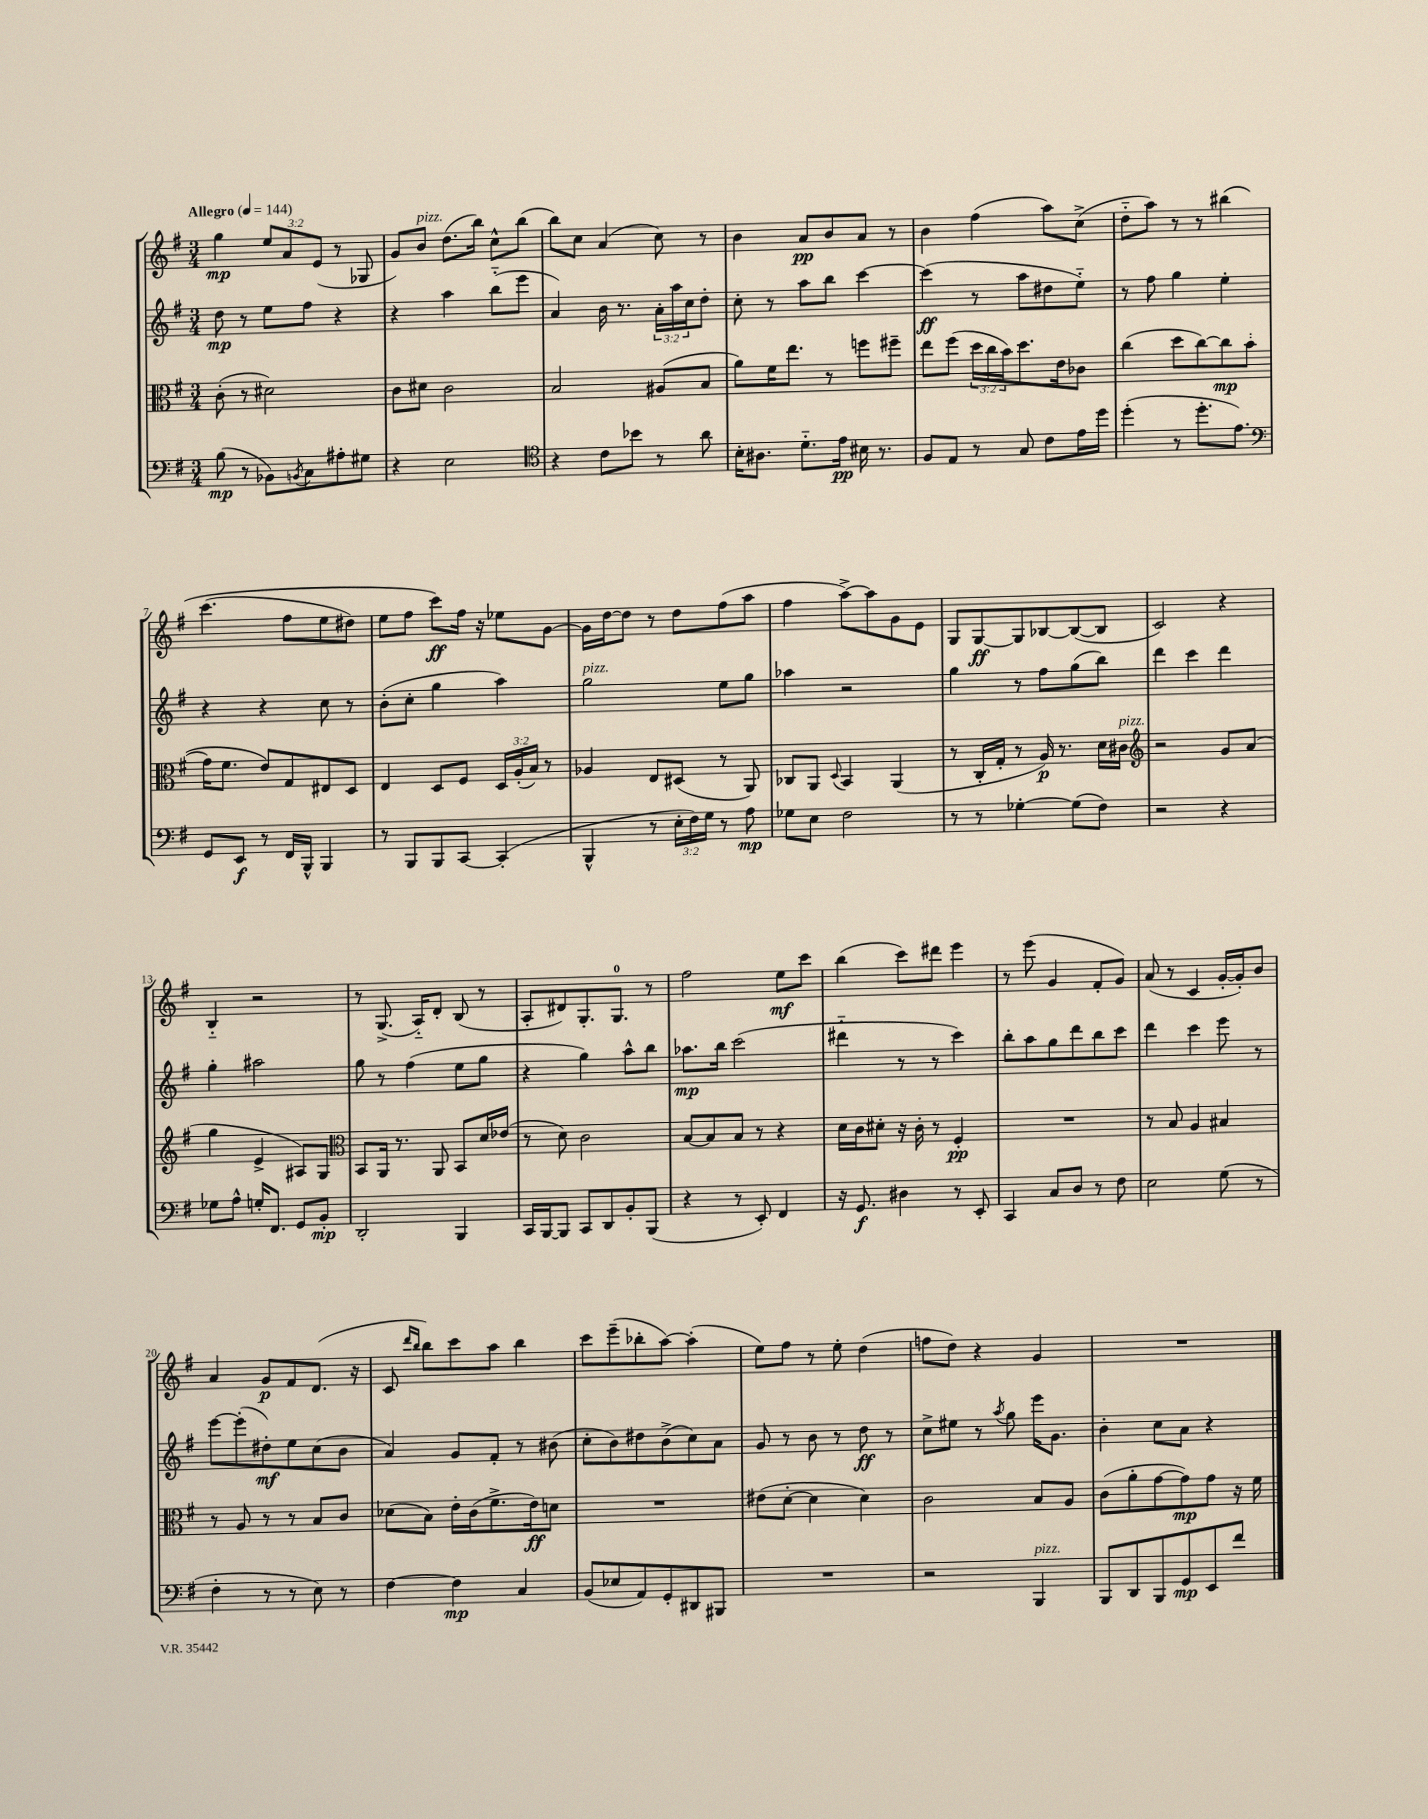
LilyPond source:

<<
\new StaffGroup <<
\new Staff = "s0" {
    \clef treble \key g \major \numericTimeSignature \time 3/4 \override Staff.TupletNumber.text = #tuplet-number::calc-fraction-text \tempo "Allegro" 4 = 144
    g''4\mp \tuplet 3/2 { e''8 a'8 e'8( } r8 ges8 |
    g'8) b'8^\markup { \italic "pizz." } d''8.( b''16) c''8-^ b''8( |
    b''8) c''8 a'4( c''8) r8 |
    b'4 a'8\pp b'8 a'8 r8 |
    b'4 fis''4( a''8) c''8->( |
    d''8-_ a''8) r8 r8 bis''4\( |
    c'''4.( fis''8 e''8 dis''8) |
    e''8 fis''8 c'''8\ff\) fis''16 r16 ees''8 g'8~ |
    g'16 d''16~ d''8 r8 d''8 fis''8( a''8 |
    fis''4 a''8~->) a''8 g'8 e'8 |
    g8 g8~\ff g8 bes8~ bes8~( bes8 |
    c'2) r4 |
    b4-_ r2 |
    r8 g8.->( a16-_) d'8-. b8( r8 |
    a8-. dis'8) g8.-. g8.-0 r8 |
    fis''2 e''8\mf c'''8 |
    b''4( c'''8) dis'''8 e'''4 |
    r8 e'''8( g'4 fis'8-. g'8) |
    a'8( r8 c'4 g'16~-. g'16-.) b'8 |
    a'4 g'8\p fis'8 d'8.( r16 |
    c'8 \grace { d'''16 b''16 } b''8) c'''8 a''8 b''4 |
    c'''8 e'''8--( bes''8-. a''8~) a''4-.( |
    e''8) fis''8 r8 e''8-. d''4( |
    f''8 d''8) r4 g'4 |
    R2. \bar "|." |
}
\new Staff = "s1" {
    \clef treble \key g \major \numericTimeSignature \time 3/4 \override Staff.TupletNumber.text = #tuplet-number::calc-fraction-text
    d''8\mp r8 e''8 fis''8 r4 |
    r4 a''4 b''8-_( e'''8 |
    a'4) b'16 r8. \tuplet 3/2 { a'16-. a''16 c''16 } d''8-. |
    c''8-. r8 a''8 b''8 c'''4~ |
    c'''4\ff( r8 a''8 dis''8 e''8-_) |
    r8 fis''8 g''4 e''4-. |
    r4 r4 c''8 r8 |
    b'8-.( c''8-. g''4 a''4) |
    g''2^\markup { \italic "pizz." } e''8 g''8 |
    aes''4 r2 |
    g''4 r8 fis''8 g''8( b''8) |
    d'''4 c'''4 d'''4 |
    g''4-. ais''2 |
    g''8 r8 fis''4( e''8 g''8 |
    r4 g''4) a''8-^ b''8 |
    aes''8.\mp b''16 c'''2( |
    dis'''4-_ r8 r8 c'''4) |
    b''8-. a''8 g''8 d'''8 b''8 c'''8 |
    d'''4 c'''4 e'''8 r8 |
    e'''8~ e'''8-.( dis''8-.\mf) e''8 c''8( b'8 |
    a'4) g'8 fis'8-. r8 bis'8( |
    c''8-. b'8) dis''8 b'8->( c''8) a'8 |
    g'8 r8 b'8 r8 d''8\ff r8 |
    c''8-> eis''8 r8 \acciaccatura { a''8 } g''8 e'''16 g'8. |
    b'4-. c''8 a'8 r4 \bar "|." |
}
\new Staff = "s2" {
    \clef alto \key g \major \numericTimeSignature \time 3/4 \override Staff.TupletNumber.text = #tuplet-number::calc-fraction-text
    c'8-.( r8 dis'2) |
    c'8 dis'8 c'2 |
    b2 ais8( b8 |
    a'8) fis'16 e''8. r8 f''8 fis''8-- |
    e''8 fis''8( \tuplet 3/2 { d''16 c''16 b'16) } d''8. e'16 ces'8 |
    c''4( d''8 c''8~) c''8\mp b'8(\( |
    g'16) fis'8. e'8\) g8 eis8 d8 |
    e4 d8 fis8 \tuplet 3/2 { d16 a16-.( b16) } r8 |
    aes4 e8 dis8( r8 a,8) |
    ces8 a,8 \appoggiatura { d8 } b,4 a,4( |
    r8 c16-. g16-. r8 a16\p) r8. d'16 cis'16^\markup { \italic "pizz." } |
    \clef treble r2 g'8 a'8( |
    g''4 e'4-> ais8) g8 |
    \clef alto b,8 a,16 r8. a,8 b,8 d'16 ees'16( |
    r8 d'8) c'2 |
    b8~ b8 b8 r8 r4 |
    d'16 c'16 dis'8-. r16 c'16-. r8 fis4-.\pp |
    R2. |
    r8 b8 a4 bis4 |
    r8 a8 r8 r8 b8 c'8 |
    des'8( b8) e'16-. c'16( fis'8.-> e'16\ff) d'8 |
    R2. |
    eis'8( d'8~-. d'4 d'4) |
    c'2 b8 a8 |
    c'8( a'8-. g'8~ g'8\mp) g'8 r16 fis'16 \bar "|." |
}
\new Staff = "s3" {
    \clef bass \key g \major \numericTimeSignature \time 3/4 \override Staff.TupletNumber.text = #tuplet-number::calc-fraction-text
    b8\mp( r8 bes,8) \acciaccatura { b,8 } c8 ais8-. gis8 |
    r4 e2 |
    \clef tenor r4 c'8 bes'8 r8 a'8 |
    b16-. ais8. d'8.-_ e'16\pp bis16 r8. |
    fis8 e8 r8 g8 c'8 e'16 d''16 |
    d''4-.( r8 d''8.-. e'8.) |
    \clef bass g,8 e,8\f r8 fis,16 b,,16-^ b,,4 |
    r8 b,,8 b,,8 c,8~ c,4-.( |
    b,,4-^ r8 \tuplet 3/2 { e16-. fis16) g16 } r8 a8\mp |
    ges8 e8 fis2 |
    r8 r8 ges4~-. ges8( fis8) |
    r2 r4 |
    ges8 a8-^ g16-. fis,8. g,8 b,8-.\mp |
    d,2-. b,,4 |
    c,16 b,,16~ b,,8 c,8 d,8 b,8-. b,,8( |
    r4 r8 e,8-.) fis,4 |
    r16 g,8.\f dis4 r8 e,8-. |
    c,4 c8 d8 r8 fis8 |
    e2 g8( r8 |
    fis4-. r8 r8 e8) r8 |
    fis4~ fis4\mp c4 |
    b,8( ees8 a,8) g,8-. dis,8 bis,,8 |
    R2. |
    r2 b,,4^\markup { \italic "pizz." } |
    b,,8 d,8 b,,8 g,8\mp e,8 fis'8 \bar "|." |
}
>>
>>
